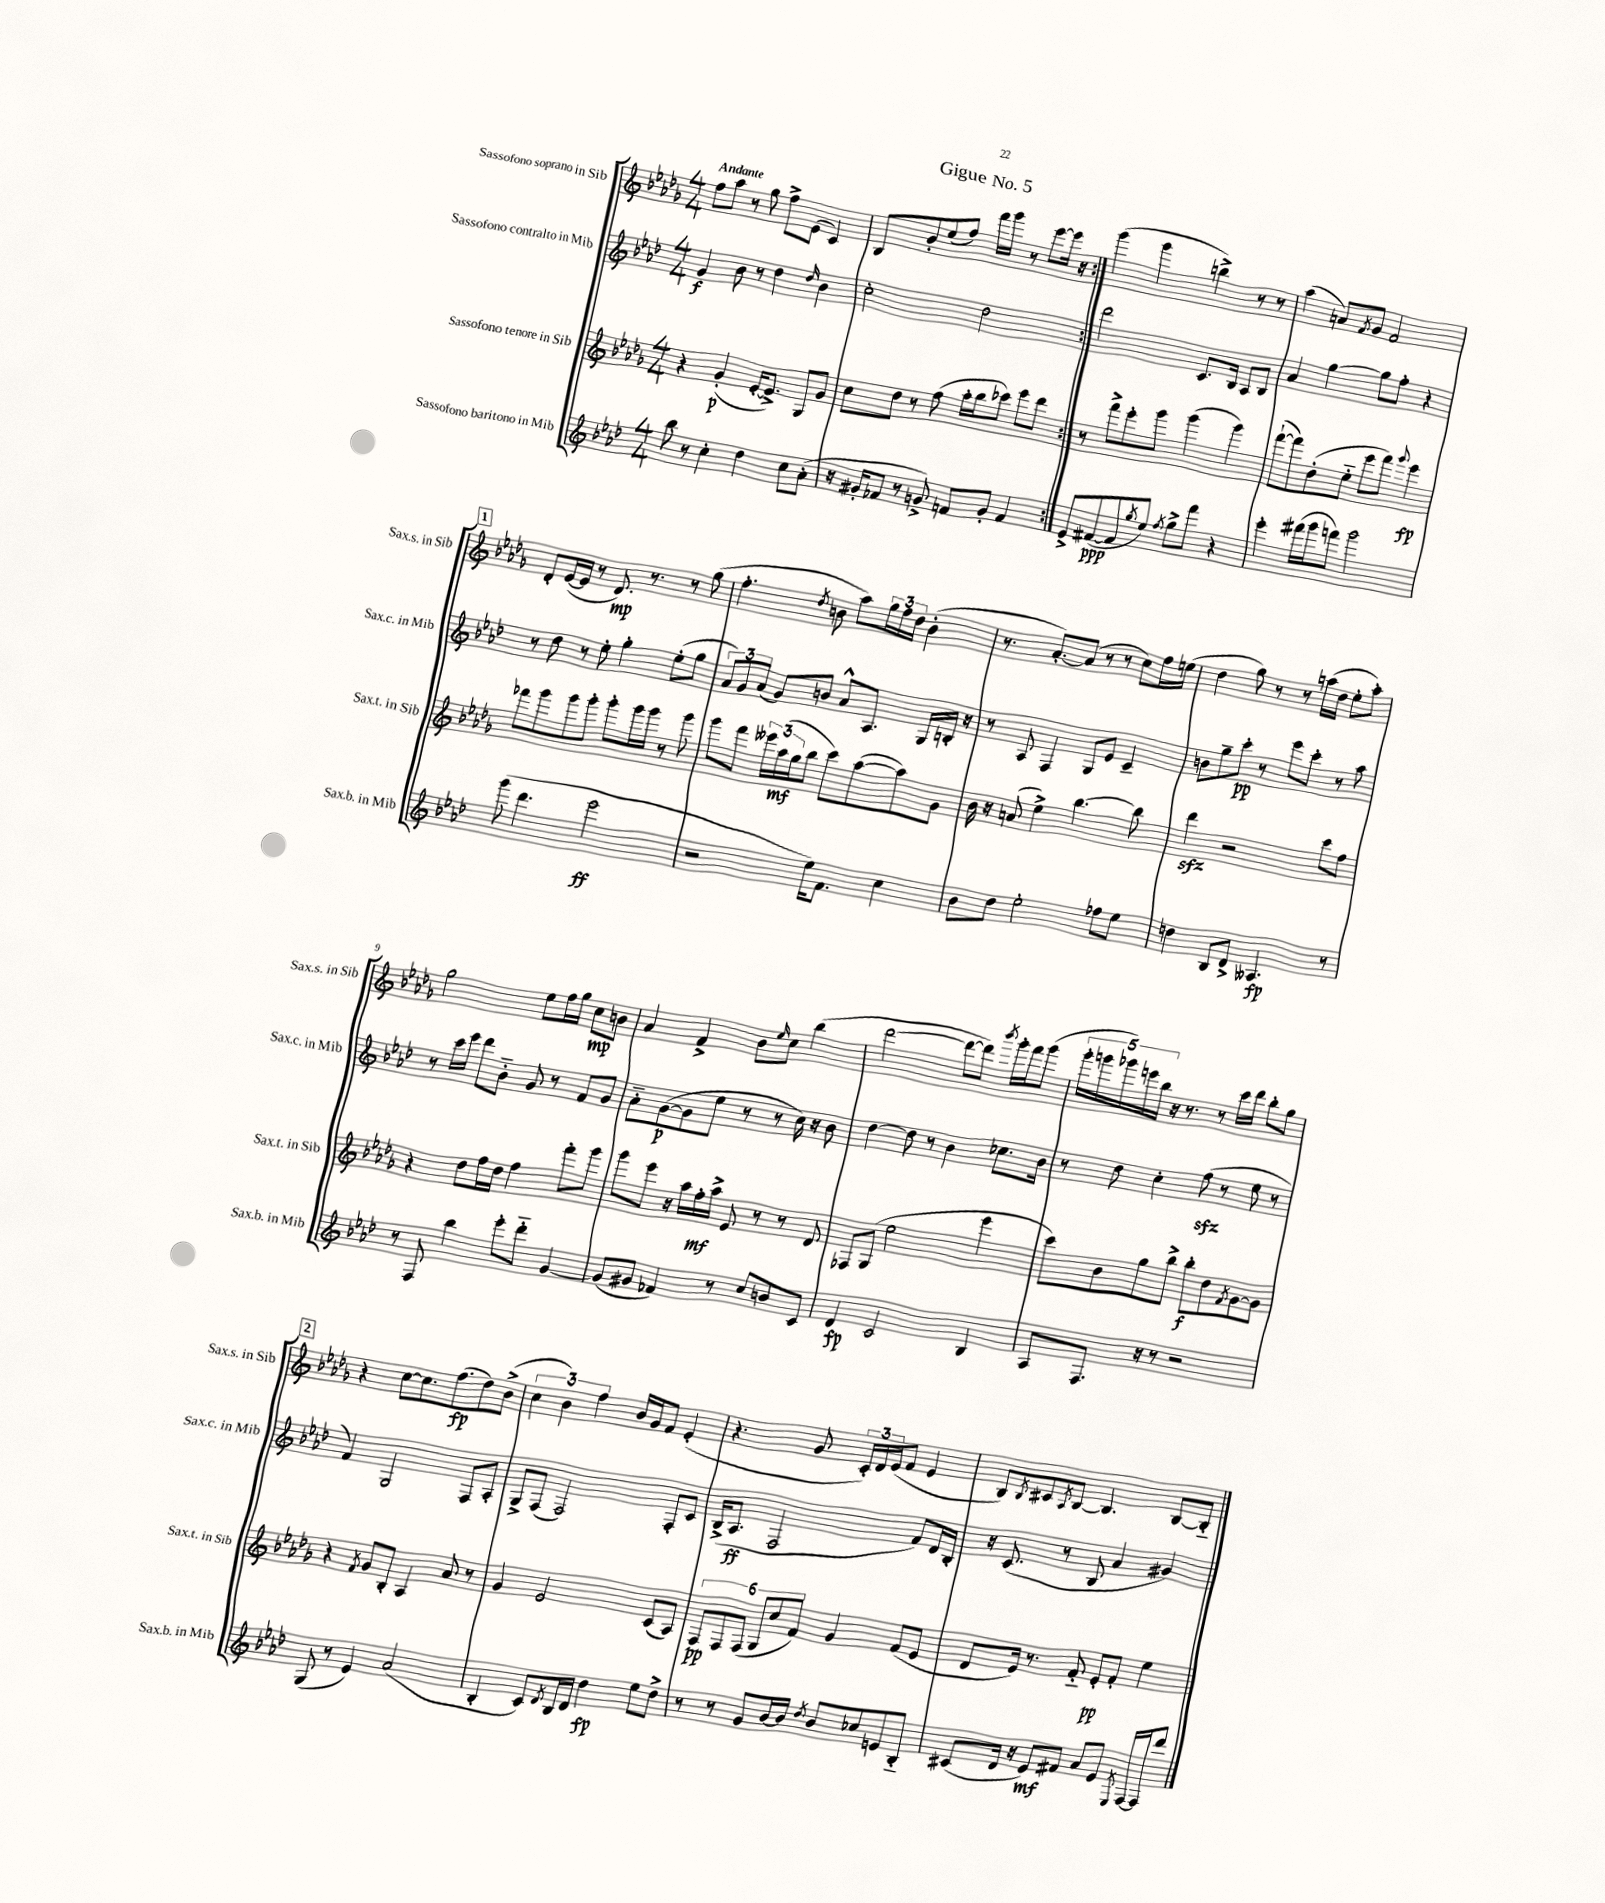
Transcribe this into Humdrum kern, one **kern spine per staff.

**kern	**kern	**kern	**kern
*staff4	*staff3	*staff2	*staff1
*clefG2	*clefG2	*clefG2	*clefG2
*k[b-e-a-d-]	*k[b-e-a-d-g-]	*k[b-e-a-d-]	*k[b-e-a-d-g-]
*M4/4	*M4/4	*M4/4	*M4/4
8bb-\	4r	4g/	8ff\L
8r	.	.	8aa-\J
4cc'\	(4g-'/	8b-\	8r
.	.	8r	8gg-\
4dd-\	[16e-'/LK	4dd-\	8ff^\L
.	8.e-^/]J)	.	.
.	.	.	(8e-\J
.	.	16qqdd-/	.
8cc\L	8G-/L	4b-\	4c/)
(8a-'\J	8g-/J	.	.
=	=	=	=
16r	8cc\L	2cc'\	8B-/L
16g#'/LK	.	.	.
8f-/J	8dd-\J	.	8b-'/
8r	8r	.	(8ee-/
8g^/)	(8ff\	.	8ff/J)
8f/L	16aa-'\LL	2dd-\	16fff\LL
.	16bb-\J	.	16ggg-\JJ
8g'/J	8ccc-\J)	.	8r
4f/	8eee-\L	.	[8eee-\L
.	8ddd-\J	.	16eee-\]Jk
.	.	.	16r
=:|!	=:|!	=:|!	=:|!
8e-^/L	8r	2ddd-\	(4ggg-\
([8f#/	8fff^\L	.	.
8f#/]	8eee-'\	.	4ggg-\
8qgg/	.	.	.
8ee-/J)	8ggg-\J	.	.
8qff/	.	.	.
8gg^\L	(4ggg-\	8.c/L	4bb^\)
8fff\J	.	.	.
.	.	16B-/Jk	.
4r	4ggg-\)	8A-/L	8r
.	.	8B-/J	8r
=	=	=	=
4eee-'\	([8fff`\L	4a-/	(4aa-\
.	8fff\])	.	.
(16fff#\LL	(8dd-'\	[4gg\	8a/L)
16ggg\J	.	.	.
.	.	.	8qf/
8fff\J)	8ee-'~\J	.	8g-/J
2ggg\	8eee-\L	8gg\]L	2f/
.	8fff\J)	8ff'\J	.
.	8qqggg-/	.	.
.	4eee-\	4r	.
=	=	=	=
(8ggg\	8fff-\L	8r	8d-'/L
4.ddd-\	8ggg-\	8dd-\	([16e-/L
.	.	.	16e-/]JJ
.	8ggg-\	8r	8r
.	8ggg-'\J	8ee-'\	8.d-/)
2eee-\	8ggg-'\L	4gg'\	.
.	.	.	8.r
.	16ggg-\L	.	.
.	16ggg-\JJ	.	.
.	8r	(8ee-'\L	8r
.	8ggg-\	8gg\J	(8gg-\
=	=	=	=
2r	8ggg-\L	12a-/L)	4.ff'\
.	.	12g/	.
.	8fff\J	.	.
.	.	(12a-/J	.
.	24eee--\LL	8g/L)	.
.	(24aa-\	.	.
.	24gg-\J	.	.
.	.	.	8qdd-/
.	8bb-\J	8b/J	8b\
16ee-\LK)	8ccc\L)	8a-^^/L	8aa-\L)
8.f\J	.	.	.
.	([8aa-\	8.A-/J	24gg-\L
.	.	.	24ff\
.	.	.	24dd-\JJ
4cc\	8aa-\])	.	(4b'\
.	.	16G/LL	.
.	8g-\J	16B'/JJ	.
.	.	16r	.
=	=	=	=
8b-\L	16b-\	8r	8.r
.	16r	.	.
8dd-\J	(8a/	8A-/	.
.	.	.	[8.a-'/L)
2ee-'\	4ee-^\)	4F/	.
.	.	.	(8a-/]J
.	[4.bb-\	8G/L	8r
.	.	8e-/J	8r
8ff-\L	.	4c~/	8cc\L)
8ee-\J	8bb-\]	.	16ff\L
.	.	.	(16ee\JJ
=	=	=	=
4dd\	4ddd-\	8b\L	4dd-\
.	.	8gg~\	.
8B-/L	2r	8ccc'\J	8gg-\)
8d-^/J	.	8r	8r
4.A--/	.	8eee-\L	8r
.	.	8ccc'\J	(16aa\LL
.	.	.	16dd-\JJ
.	8ccc\L	8r	8ee-'\L
8r	8ff\J	8aa-\	8aa'\J)
=	=	=	=
8r	4r	8r	2gg-\
8F/	.	16ccc\LL	.
.	.	16eee-\JJ	.
4bb-\	8dd-\L	8ddd-\L	.
.	16ff\L	8b-'~\J	.
.	16dd-\JJ	.	.
8eee-'\L	4ff\	8g/	8ee-\L
8ddd-'~\J	.	8r	16ff\L
.	.	.	16gg-\JJ
[4g/	8fff'\L	8f/L	8cc\L
.	8ggg-\J	8g/J	8b\J
=	=	=	=
(8g/]L	8ggg-\L	8a-'~\L	4a-/
8g#/J	8eee-\J	([8g\	.
4f-/)	16r	8g\]	4f^/
.	16aa-\LL	.	.
.	16ff'\	8ee-\J	.
.	16aa-^\JJ	.	.
8r	8e-/	8r	8b-\L
.	.	.	16qqee-/
8cc/L	8r	8r	8cc\J
8b/	8r	16cc\)	(4bb-\
.	.	16r	.
8c/J	8d-/	8b-\	.
=	=	=	=
4d-/	8F-/L	[4dd-\	[2ddd-\
.	(8G-/J	.	.
2c/	2ee-\	8dd-\]	.
.	.	8r	.
.	.	4b-\	8ddd-\_L
.	.	.	8ddd-\]J)
.	.	.	8qbbb-/
4B-/	4eee-\	8.cc-\L	16ggg-'\LL
.	.	.	16fff\J
.	.	.	(8ggg-\J
.	.	16b-\Jk	.
=	=	=	=
8A-/L	8ccc\L)	8r	20ggg-'\LL
.	.	.	20ggg\
.	.	.	20ggg-\)
8.F/J	8b-\	8dd-\	.
.	.	.	20eee\
.	.	.	20bb-\JJ
.	8gg-\	4cc'\	16r
16r	.	.	8.r
8r	8bb-^\J	.	.
2r	8bb-'\L	(8ff\	8r
.	8dd-\	8r	16ccc\LL
.	.	.	16ddd-\JJ
.	8qf/	.	.
.	[8g-\	8ee-\	8bb-'\L
.	8g-\]J	8r	8gg-\J
=	=	=	=
(8G/	4r	4f/)	4r
8r	.	.	.
.	8qf/	.	.
4e-/)	8g-/L	2G/	[8cc\L
.	8B-'/J	.	8.cc\]
(2a-/	4A-/	.	.
.	.	.	(8.ff\
.	8a-/	8F/L	8dd-\)
.	8r	8A-'/J	(8b-^\J
=	=	=	=
4B-'/	4g-/	8G^/L	6cc\
.	.	(8F/J	.
.	.	.	6b-\)
8c/L)	2e-/	2F/)	.
.	.	.	6ff\
8qd-/	.	.	.
16B-/L	.	.	.
16d-/JJ	.	.	.
4dd-\	.	.	16b-/LL
.	.	.	16g-/J
.	.	.	8f/J
8ee-\L	(8c/L	8F'/L	(4e-'/
8dd-^\J	8A-/J)	8c/J	.
=	=	=	=
8r	12F/L	(16B-^/LK	4.r
.	.	8.A-/J	.
.	12F/	.	.
8r	.	.	.
.	(12F/J	.	.
8g/L	12G-/L	2F/	.
.	12cc/	.	.
[16b-/L	.	.	8g-/
.	12f/J)	.	.
16b-/]JJ	.	.	.
8qdd-/	.	.	.
8b-/L	4g-/	.	24c'/LL)
.	.	.	24d-/
.	.	.	(24e-/J
8cc-/	.	.	8f/J
8e/	(8f/L	8f/L)	4e-/
8B-'~/J	8e-/J	16d-/L	.
.	.	16B-'/JJ	.
=	=	=	=
(8c#/L	8d-/L	16r	8B-/L)
.	.	(8.c/	.
.	.	.	8qB-/
16d-/Jk	16e-/Jk)	.	8c#/
16r	8.r	.	.
.	.	.	8qA-/
8e-/L)	.	8r	[8B-/J
8f#/J	8f'~/	8B-/	4.B-/]
8a-/L	8e-'/L	4a-/	.
8e-/J	8f'/J	.	.
8qE-/	.	.	.
[16F/LL	4ee-\	4g#/)	[8B-/L
16F/]J	.	.	.
8ddd-/J	.	.	8B-'~/]J
==	==	==	==
*-	*-	*-	*-
